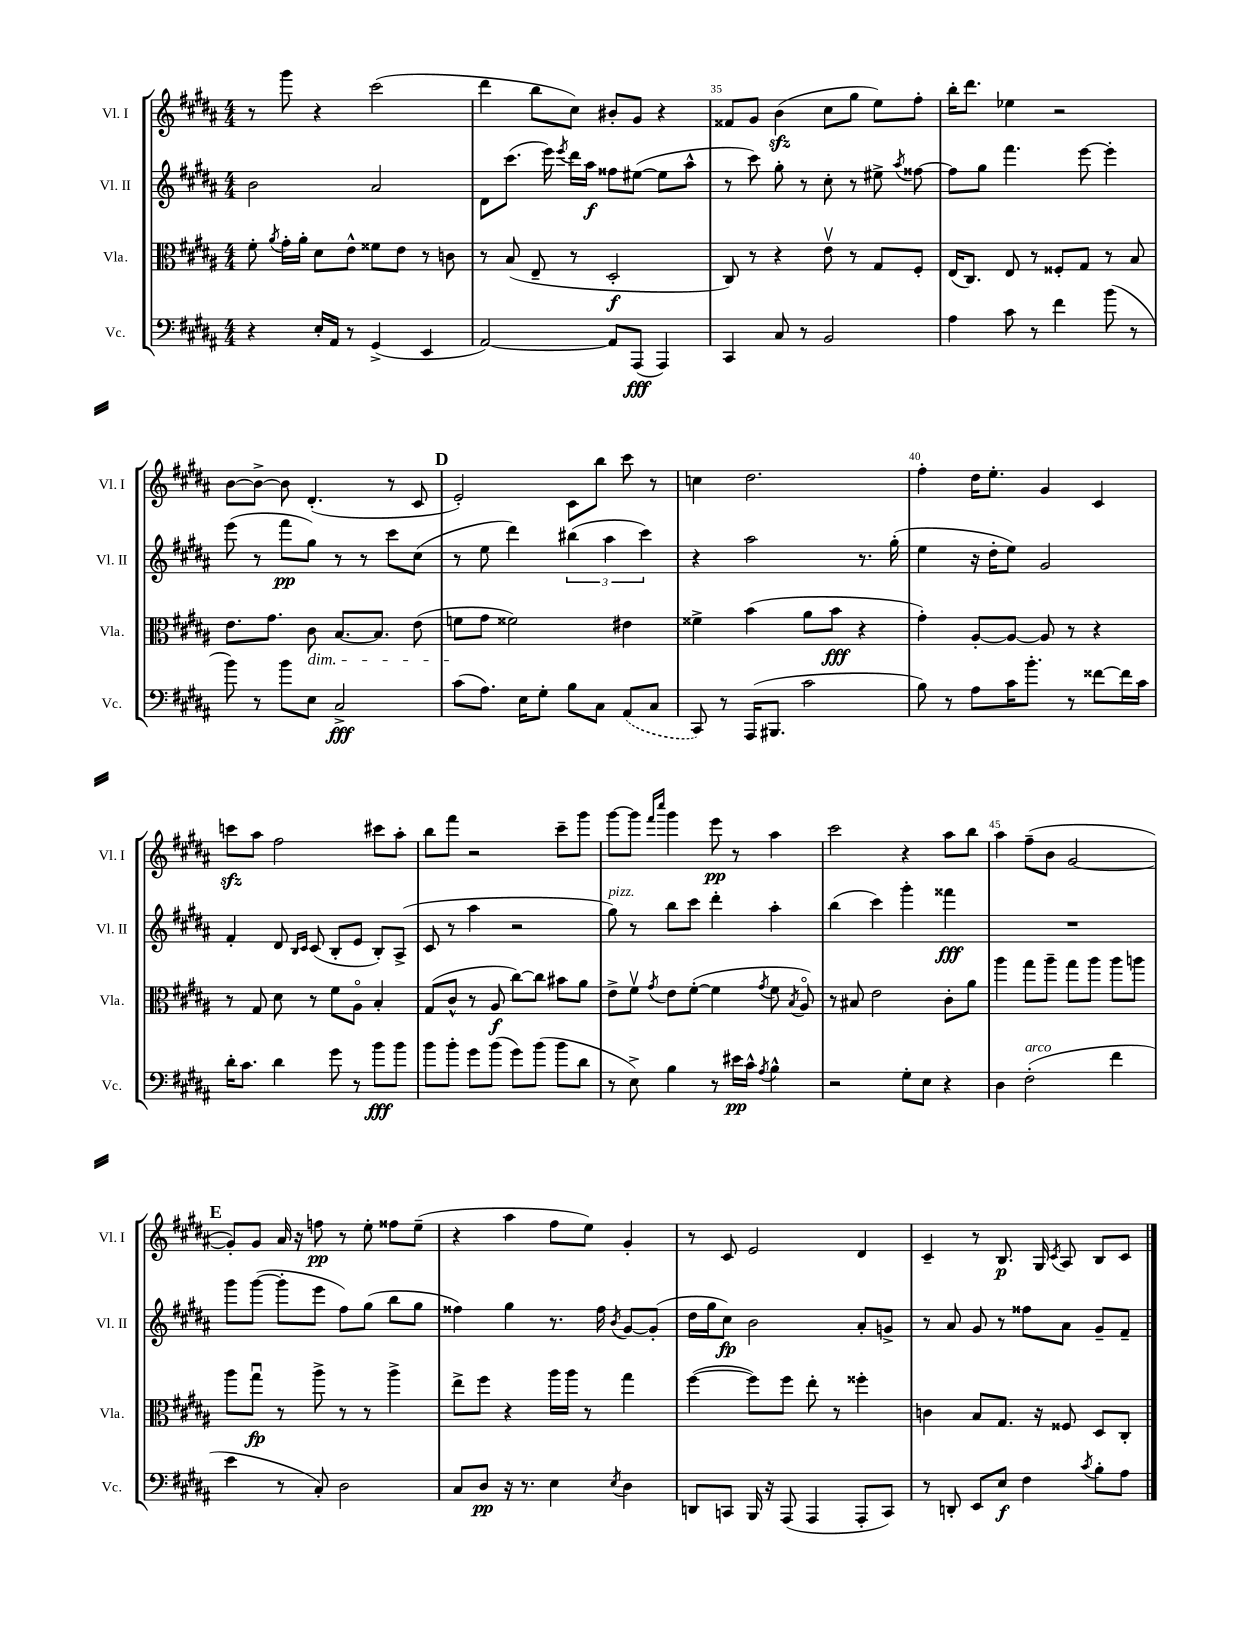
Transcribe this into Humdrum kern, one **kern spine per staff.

**kern	**kern	**kern	**kern
*staff4	*staff3	*staff2	*staff1
*clefF4	*clefC3	*clefG2	*clefG2
*k[f#c#g#d#a#]	*k[f#c#g#d#a#]	*k[f#c#g#d#a#]	*k[f#c#g#d#a#]
*M4/4	*M4/4	*M4/4	*M4/4
4r	8f#'\	2b\	8r
.	8qa#/	.	.
.	16g#'\LL	.	8ggg#\
.	16a#'\JJ	.	.
16E'/LL	8d#\L	.	4r
16AA#/JJ	.	.	.
8r	8e^^\J	.	.
(4GG#^/	8f##\L	2a#/	(2ccc#\
.	8e\J	.	.
4EE/	8r	.	.
.	8c\	.	.
=	=	=	=
[2AA#/)	8r	8d#\L	4ddd#\
.	(8B/	(8.ccc#\J	.
.	8E~/	.	8bb\L
.	.	16eee\)	.
.	.	8qeee/	.
.	8r	16ddd#\LL	8cc#\J)
.	.	16aa#\JJ	.
8AA#/]L	2D#'/	8ff##\L	8b#'/L
(8AAA#/J	.	([8ee#\J	8g#/J
4AAA#/)	.	8ee#\]L	4r
.	.	8aa#^^\J	.
=	=	=	=
4CC#/	8C#/)	8r	8f##/L
.	8r	8ccc#\)	8g#/J
8C#/	4r	8gg#'\	(4b\
8r	.	8r	.
2BB/	8ev\	8cc#'\	8cc#\L
.	8r	8r	8gg#\J
.	8G#/L	8ee#^\	8ee\L)
.	.	8qaa#/	.
.	8F#'/J	[8ff##\	8ff#'\J
=	=	=	=
4A#\	(16E/LK	8ff##\]L	16bb'\LK
.	8.C#/J)	.	8.ddd#\J
.	.	8gg#\J	.
8c#\	8E/	4.fff#\	4ee-\
8r	8r	.	.
4f#\	8F##'/L	.	2r
.	8G#/J	[8eee\	.
(8b\	8r	4eee'\]	.
8r	8B/	.	.
=	=	=	=
8b\)	8.e\L	(8eee\	[8b\L
8r	.	8r	8b^\_J
.	8.g#\J	.	.
8b\L	.	8fff#\L	8b\]
8E\J	8c#\	8gg#\J)	(4.d#'/
2C#^/	[8.B/L	8r	.
.	.	8r	.
.	8.B/]J	.	.
.	.	8ccc#\L	8r
.	(8e\	(8cc#\J	8c#/
=	=	=	=
(8c#\L	8f\L	8r	2e'/)
8.A#\J)	8g#\J	8ee\	.
.	2f##\)	4ddd#\)	.
16E\LK	.	.	.
8G#'\J	.	.	.
8B\L	.	(6bb#\	8c#\L
8C#\J	.	.	8bb\J
.	.	6aa#\	.
(8AA#/L	4e#\	.	8ccc#\
.	.	6ccc#\)	.
8C#/J	.	.	8r
=	=	=	=
8CC#/)	4f##^\	4r	4cc\
8r	.	.	.
(16AAA#/LK	(4b\	2aa#\	2.dd#\
8.BBB#/J	.	.	.
2c#\	8a#\L	.	.
.	8b\J	.	.
.	4r	8.r	.
.	.	(16gg#'\	.
=	=	=	=
8B\)	4g#'\)	4ee\	4ff#'\
8r	.	.	.
8A#\L	[8A#'/L	16r	16dd#\LK
.	.	16dd#'\LK	8.ee'\J
16c#\K	8A#/_J	8ee\J)	.
8.b'\J	.	.	.
.	8A#/]	2g#/	4g#/
8r	8r	.	.
[8f##\L	4r	.	4c#/
16f##\]L	.	.	.
16c#\JJ	.	.	.
=	=	=	=
16d#'\LK	8r	4f#'/	8ccc\L
8.c#\J	.	.	.
.	8G#/	.	8aa#\J
4d#\	8d#\	8d#/	2ff#\
.	.	16qqB/LL	.
.	.	16qqc#/JJ	.
.	8r	(8c#/	.
8g#\	8f#\L	8B'/L	.
8r	8A#o\J	8e/J	.
8b\L	4B'/	8B'/L)	8ccc#\L
8b\J	.	(8A#^/J	8aa#'\J
=	=	=	=
8b\L	(8G#/L	8c#/	8bb\L
8b'\J	8c#^^/J	8r	8fff#\J
8g#\L	8r	4aa#\	2r
(8b\J	8A#/	.	.
8g#\L)	[8cc#\L)	2r	.
(8b\J	8cc#\]J	.	.
8b\L	8b#\L	.	8ccc#~\L
8d#\J	8a#\J	.	8ggg#\J
=	=	=	=
8r	8e^\L	8gg#\)	[8ggg#\L
8E^\)	8f#v\J	8r	8ggg#\]J
.	.	.	16qqfff#/LL
.	8qg#/	.	16qqcccc#/JJ
4B\	8e\L	8bb\L	4ggg#\
.	([8f#'\J	8ccc#\J	.
8r	4f#\]	4ddd#'\	8eee\
16e#\LL	.	.	8r
16c#^^\JJ	.	.	.
8qA#/	8qg#/	.	.
4B^^\	8f#\	4aa#'\	4aa#\
.	8qB/	.	.
.	8A#o/)	.	.
=	=	=	=
2r	8r	(4bb\	2ccc#\
.	8B#/	.	.
.	2e\	4ccc#\)	.
8G#'\L	.	4ggg#'\	4r
8E\J	.	.	.
4r	8c#'\L	4fff##\	8aa#\L
.	8a#\J	.	8bb\J
=	=	=	=
4D#\	4aa#\	1r	4aa#\
(2F#'\	8gg#\L	.	(8ff#~\L
.	8aa#~\J	.	8b\J
.	8gg#\L	.	[2g#/
.	8aa#\J	.	.
4f#\	8aa#\L	.	.
.	8aa\J	.	.
=	=	=	=
4e\	8aa#\L	8ggg#\L	8g#'/]L)
.	8gg#u\J	([8ggg#\J	8g#/J
8r	8r	8ggg#'\]L	16a#/
.	.	.	16r
8C#'/)	8aa#^\	8eee\J	8ff\
2D#\	8r	8ff#\L)	8r
.	8r	(8gg#\J	8ee'\
.	4aa#^\	8bb\L	8ff##\L
.	.	8gg#\J	(8ee~\J
=	=	=	=
8C#/L	8ee^\L	4ff##\)	4r
8D#/J	8ff#\J	.	.
16r	4r	4gg#\	4aa#\
8.r	.	.	.
4E\	16aa#\LL	8.r	8ff#\L
.	16aa#\JJ	.	.
.	8r	.	8ee\J)
.	.	16ff##\	.
8qE/	.	8qb/	.
4D#\	4gg#\	[8g#/L	4g#'/
.	.	(8g#'/]J	.
=	=	=	=
8DD/L	([4ff#\	16dd#\LL	8r
.	.	16gg#\J	.
8CC/J	.	8cc#\J)	8c#/
16BBB/	8ff#\]L)	2b\	2e/
16r	.	.	.
(8AAA#/	8ff#\J	.	.
4AAA#/	8ee'\	.	.
.	8r	.	.
8AAA#'/L	4ff##'\	8a#'/L	4d#/
8CC/J)	.	8g^/J	.
=	=	=	=
8r	4c\	8r	4c#~/
8DD'/	.	8a#/	.
8EE/L	8B/L	8g#/	8r
8E/J	8.G#/J	8r	8.B/
4F#\	.	8ff##\L	.
.	16r	.	16G#/
.	.	.	8qc#/
.	8F##/	8a#\J	8A#/
8qc#/	.	.	.
8B'\L	8D#/L	8g#~/L	8B/L
8A#\J	8C#'/J	8f#~/J	8c#/J
==	==	==	==
*-	*-	*-	*-
